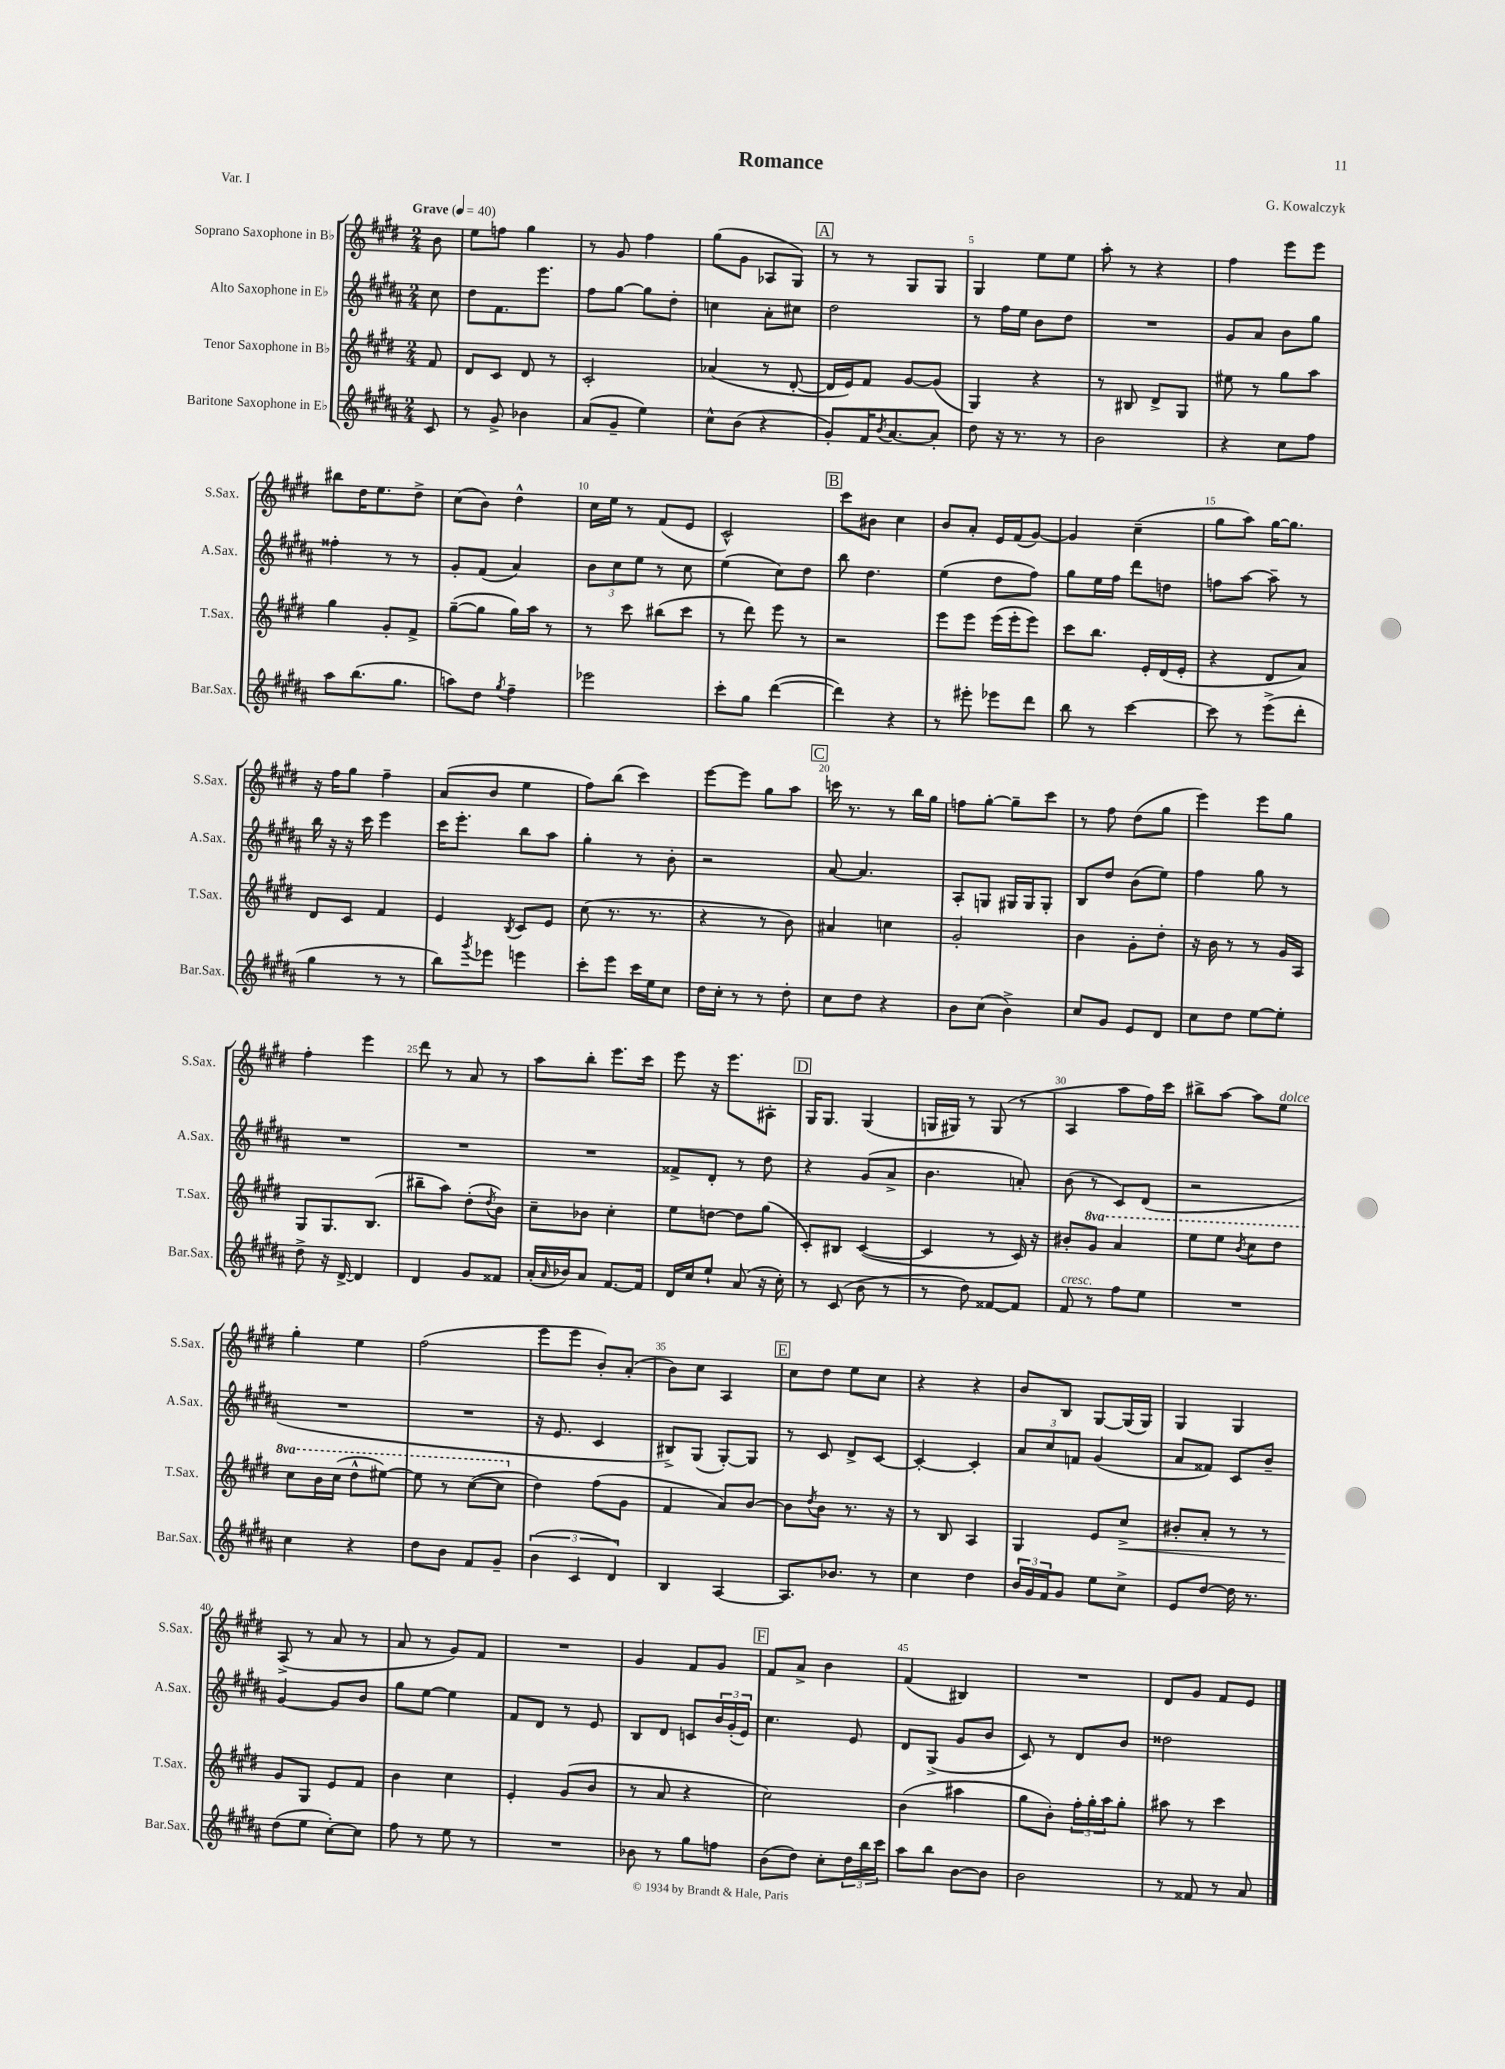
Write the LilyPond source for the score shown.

\header { title = "Romance" composer = "G. Kowalczyk" piece = "Var. I" }
<<
\new StaffGroup <<
\new Staff = "s0" \with { instrumentName = "Soprano Saxophone in Bb" shortInstrumentName = "S.Sax." } {
    \clef treble \key e \major \numericTimeSignature \time 2/4 \partial 8 \tempo "Grave" 4 = 40
    b'8 |
    e''8 f''8 gis''4 |
    r8 gis'8 fis''4 |
    gis''8( gis'8 aes8 gis8) |
    \mark \markup { \box "A" } r8 r8 gis8 gis8 |
    gis4 e''8 e''8 |
    a''8-. r8 r4 |
    fis''4 e'''8 e'''8 |
    bis''8 dis''16 e''8. dis''8-> |
    cis''8( b'8) dis''4-^ |
    cis''16 e''16 r8 fis'8( e'8 |
    cis'2-^) |
    \mark \markup { \box "B" } cis'''8 bis'8 cis''4 |
    b'8 a'8-. e'16 fis'16( gis'8~) |
    gis'4 cis''4--( |
    gis''8 a''8) gis''16~ gis''8. |
    r16 fis''16 gis''8 fis''4-- |
    a'8( b'8 e''4 |
    fis''8) b''8( cis'''4) |
    e'''8~ e'''8 gis''8 a''8 |
    \mark \markup { \box "C" } c'''16 r8. r8 b''16 gis''16 |
    f''8 gis''8~-. gis''8-- cis'''8 |
    r8 fis''8 dis''8( gis''8 |
    e'''4) e'''8 gis''8 |
    fis''4-. e'''4 |
    dis'''8 r8 a'8 r8 |
    a''8 b''8-. e'''8. cis'''16 |
    e'''8 r16 e'''8. ais8-. |
    \mark \markup { \box "D" } gis16 gis8. gis4( |
    g16 gis16) r8 gis8( r8 |
    a4 a''8 fis''16) cis'''16 |
    bis''8-> a''8~ a''8 e''8^\markup { \italic "dolce" } |
    gis''4-. e''4 |
    fis''2( |
    e'''8 e'''8 b'8-.) a'8-.( |
    b'8) cis''8 a4 |
    \mark \markup { \box "E" } cis''8 dis''8 e''8 cis''8 |
    r4 r4 |
    b'8 b8 gis8~ gis16( gis16) |
    gis4 gis4 |
    a8->( r8 a'8 r8 |
    a'8 r8 gis'8) fis'8 |
    R2 |
    gis'4 fis'8 gis'8 |
    \mark \markup { \box "F" } fis'8 a'8-> b'4 |
    fis'4( bis4) |
    R2 |
    dis'8 gis'8 fis'8 e'8 \bar "|." |
}
\new Staff = "s1" \with { instrumentName = "Alto Saxophone in Eb" shortInstrumentName = "A.Sax." } {
    \clef treble \key b \major \numericTimeSignature \time 2/4 \partial 8
    cis''8 |
    dis''8 fis'8. e'''8. |
    fis''8 gis''8~ gis''8 dis''8-. |
    c''4 ais'8-. cis''8 |
    \mark \markup { \box "A" } dis''2 |
    r8 fis''16 e''16 b'8 dis''8 |
    R2 |
    gis'8 ais'8 b'8 gis''8 |
    fisis''4-. r8 r8 |
    gis'8-. fis'8( ais'4) |
    \tuplet 3/2 { b'8 cis''8 e''8 } r8 cis''8 |
    e''4( cis''8) dis''8 |
    \mark \markup { \box "B" } b''8 dis''4. |
    e''4( dis''8 fis''8) |
    gis''8 e''16 fis''16 dis'''8 d''8 |
    f''8 ais''8~ ais''8-- r8 |
    b''16 r16 r16 cis'''16 e'''4 |
    cis'''16 e'''8.-. b''8 ais''8 |
    gis''4-. r8 b'8-. |
    r2 |
    \mark \markup { \box "C" } ais'8~ ais'4. |
    ais8-. g8 gis16 gis16 gis8-. |
    b8 dis''8 b'8( e''8) |
    fis''4 gis''8 r8 |
    R2 |
    R2 |
    R2 |
    fisis'8-> dis'8-. r8 dis''8 |
    \mark \markup { \box "D" } r4 gis'8( ais'8-> |
    b'4. a'8-.) |
    b'8( r8 cis'8) dis'8( |
    r2 |
    R2 |
    R2 |
    r16 e'8. cis'4 |
    bis8->) gis8( gis8~-.) gis8 |
    \mark \markup { \box "E" } r8 cis'8 dis'8-> cis'8~ |
    cis'4~-. cis'4-. |
    \tuplet 3/2 { ais'8 cis''8 f'8 } gis'4( |
    ais'8 fisis'8) cis'8 b'8-- |
    gis'4~ gis'8 b'8 |
    gis''8 e''8~ e''4 |
    fis'8 dis'8 r8 e'8 |
    b8 dis'8 c'8 \tuplet 3/2 { b'16 gis'16-.( e'16) } |
    \mark \markup { \box "F" } cis''4. e'8 |
    dis'8 gis8->( gis'8 b'8 |
    cis'8) r8 dis'8 b'8 |
    disis''2 \bar "|." |
}
\new Staff = "s2" \with { instrumentName = "Tenor Saxophone in Bb" shortInstrumentName = "T.Sax." } {
    \clef treble \key e \major \numericTimeSignature \time 2/4 \set Staff.ottavationMarkups = #ottavation-simple-ordinals \partial 8
    fis'8 |
    dis'8 cis'8 dis'8 r8 |
    cis'2-. |
    aes'4( r8 dis'8~-. |
    \mark \markup { \box "A" } dis'16 e'16) fis'8 gis'8~ gis'8( |
    gis4) r4 |
    r8 bis8 dis'8-> gis8 |
    eis''8 r8 gis''8 a''8 |
    gis''4 gis'8-. fis'8-> |
    gis''8~--( gis''8 gis''16) a''16 r8 |
    r8 cis'''8 bis''8( cis'''8 |
    r8 dis'''8) e'''8 r8 |
    \mark \markup { \box "B" } r2 |
    e'''8 e'''8 e'''16( e'''16-. e'''8) |
    cis'''8 b''8. e'16-. dis'16( e'16-. |
    r4 dis'8 a'8) |
    dis'8 cis'8 fis'4 |
    e'4 \acciaccatura { b8 } cis'8 e'8 |
    cis''8( r8. r8. |
    r4 r8 b'8) |
    \mark \markup { \box "C" } ais'4 c''4 |
    gis'2-. |
    b'4 gis'8-. dis''8-. |
    r16 b'16 r8 r8 gis'16 a16 |
    gis8 gis8. b8.( |
    bis''8-- a''8) dis''8-.( \acciaccatura { dis''8 } b'8) |
    cis''8-- bes'8 cis''4-. |
    e''8 d''8~ d''8 gis''8( |
    \mark \markup { \box "D" } cis'8-.) bis8 cis'4~( |
    cis'4 r8 cis'16) r16 |
    bis'8-. \ottava #1 gis''8 a''4 |
    e'''8 e'''8 \acciaccatura { b''8 } cis'''8 dis'''8 |
    cis'''8 b''16 cis'''16( dis'''8-^ eis'''8~) |
    eis'''8 r8 cis'''8~( cis'''8 \ottava #0 |
    dis''4) fis''8( gis'8 |
    fis'4 a'8) b'8~ |
    \mark \markup { \box "E" } b'8 \acciaccatura { dis''8 } b'8 r8. r16 |
    r8 b8 a4 |
    gis4 e'8 cis''8->\< |
    bis'8-. a'8-. r8 r8 |
    gis'8\! gis8 e'8 fis'8 |
    b'4 cis''4 |
    e'4-. gis'8( b'8 |
    r8 a'8 r4 |
    \mark \markup { \box "F" } cis''2) |
    b'4( ais''4 |
    gis''8 b'8-.) \tuplet 3/2 { fis''16-. gis''16-. a''16 } gis''8-. |
    ais''8 r8 cis'''4 \bar "|." |
}
\new Staff = "s3" \with { instrumentName = "Baritone Saxophone in Eb" shortInstrumentName = "Bar.Sax." } {
    \clef treble \key b \major \numericTimeSignature \time 2/4 \partial 8
    cis'8 |
    r8 gis'8-> bes'4 |
    ais'8( gis'8-- e''4) |
    cis''8-^ b'8( r4 |
    \mark \markup { \box "A" } gis'8-.) fis'16 \acciaccatura { b'8 } ais'8.~ ais'8-. |
    dis''8 r16 r8. r8 |
    b'2 |
    r4 cis''8 fis''8 |
    ais''8 b''8.( gis''8. |
    a''8) dis''8 \acciaccatura { gis''8 } fis''4-- |
    ees'''2 |
    cis'''8-. gis''8 dis'''4~( |
    \mark \markup { \box "B" } dis'''4) r4 |
    r8 eis'''8-. ees'''8 dis'''8 |
    b''8 r8 cis'''4~ |
    cis'''8 r8 e'''8->( dis'''8-. |
    gis''4 r8 r8 |
    b''8) \acciaccatura { gis'''8 } ees'''8 e'''4 |
    cis'''8-. e'''8 cis'''16 e''16 cis''8 |
    dis''16 cis''16-. r8 r8 dis''8-. |
    \mark \markup { \box "C" } cis''8 dis''8 r4 |
    b'8 cis''8( b'4->) |
    cis''8 gis'8 e'8 dis'8 |
    cis''8 dis''8 e''8~ e''8-. |
    dis''8-> r16 dis'16~-> dis'4 |
    dis'4 gis'8 fisis'8 |
    ais'16-.( \grace { ais'16 } bes'16) ais'8 fis'8.~ fis'16 |
    dis'16 cis''16 e''8-! ais'8( r16 cis''16-.) |
    \mark \markup { \box "D" } r8 cis'8( b'8 r8 |
    r8 dis''8) fisis'8~ fisis'8 |
    fis'8^\markup { \italic "cresc." } r8 fis''8 e''8 |
    R2 |
    cis''4 r4 |
    dis''8 b'8 fis'8 gis'8-- |
    \tuplet 3/2 { b'4( cis'4 dis'4) } |
    b4 ais4~ |
    \mark \markup { \box "E" } ais8. bes'8. r8 |
    cis''4 dis''4 |
    \tuplet 3/2 { b'16 gis'16 fis'16 } gis'8 e''8 cis''8-> |
    e'8 dis''8~ dis''16 r8. |
    dis''8( e''8 cis''8~-.) cis''8 |
    fis''8 r8 e''8 r8 |
    R2 |
    bes'8 r8 gis''8 f''8 |
    \mark \markup { \box "F" } b'8( dis''8) cis''8-. \tuplet 3/2 { dis''16 b''16 cis'''16 } |
    ais''8 b''8 b'8~ b'8 |
    b'2 |
    r8 fisis'8 r8 ais'8 \bar "|." |
}
>>
>>
\layout { \context { \Score \override BarNumber.break-visibility = ##(#f #t #t) barNumberVisibility = #(every-nth-bar-number-visible 5) } }
